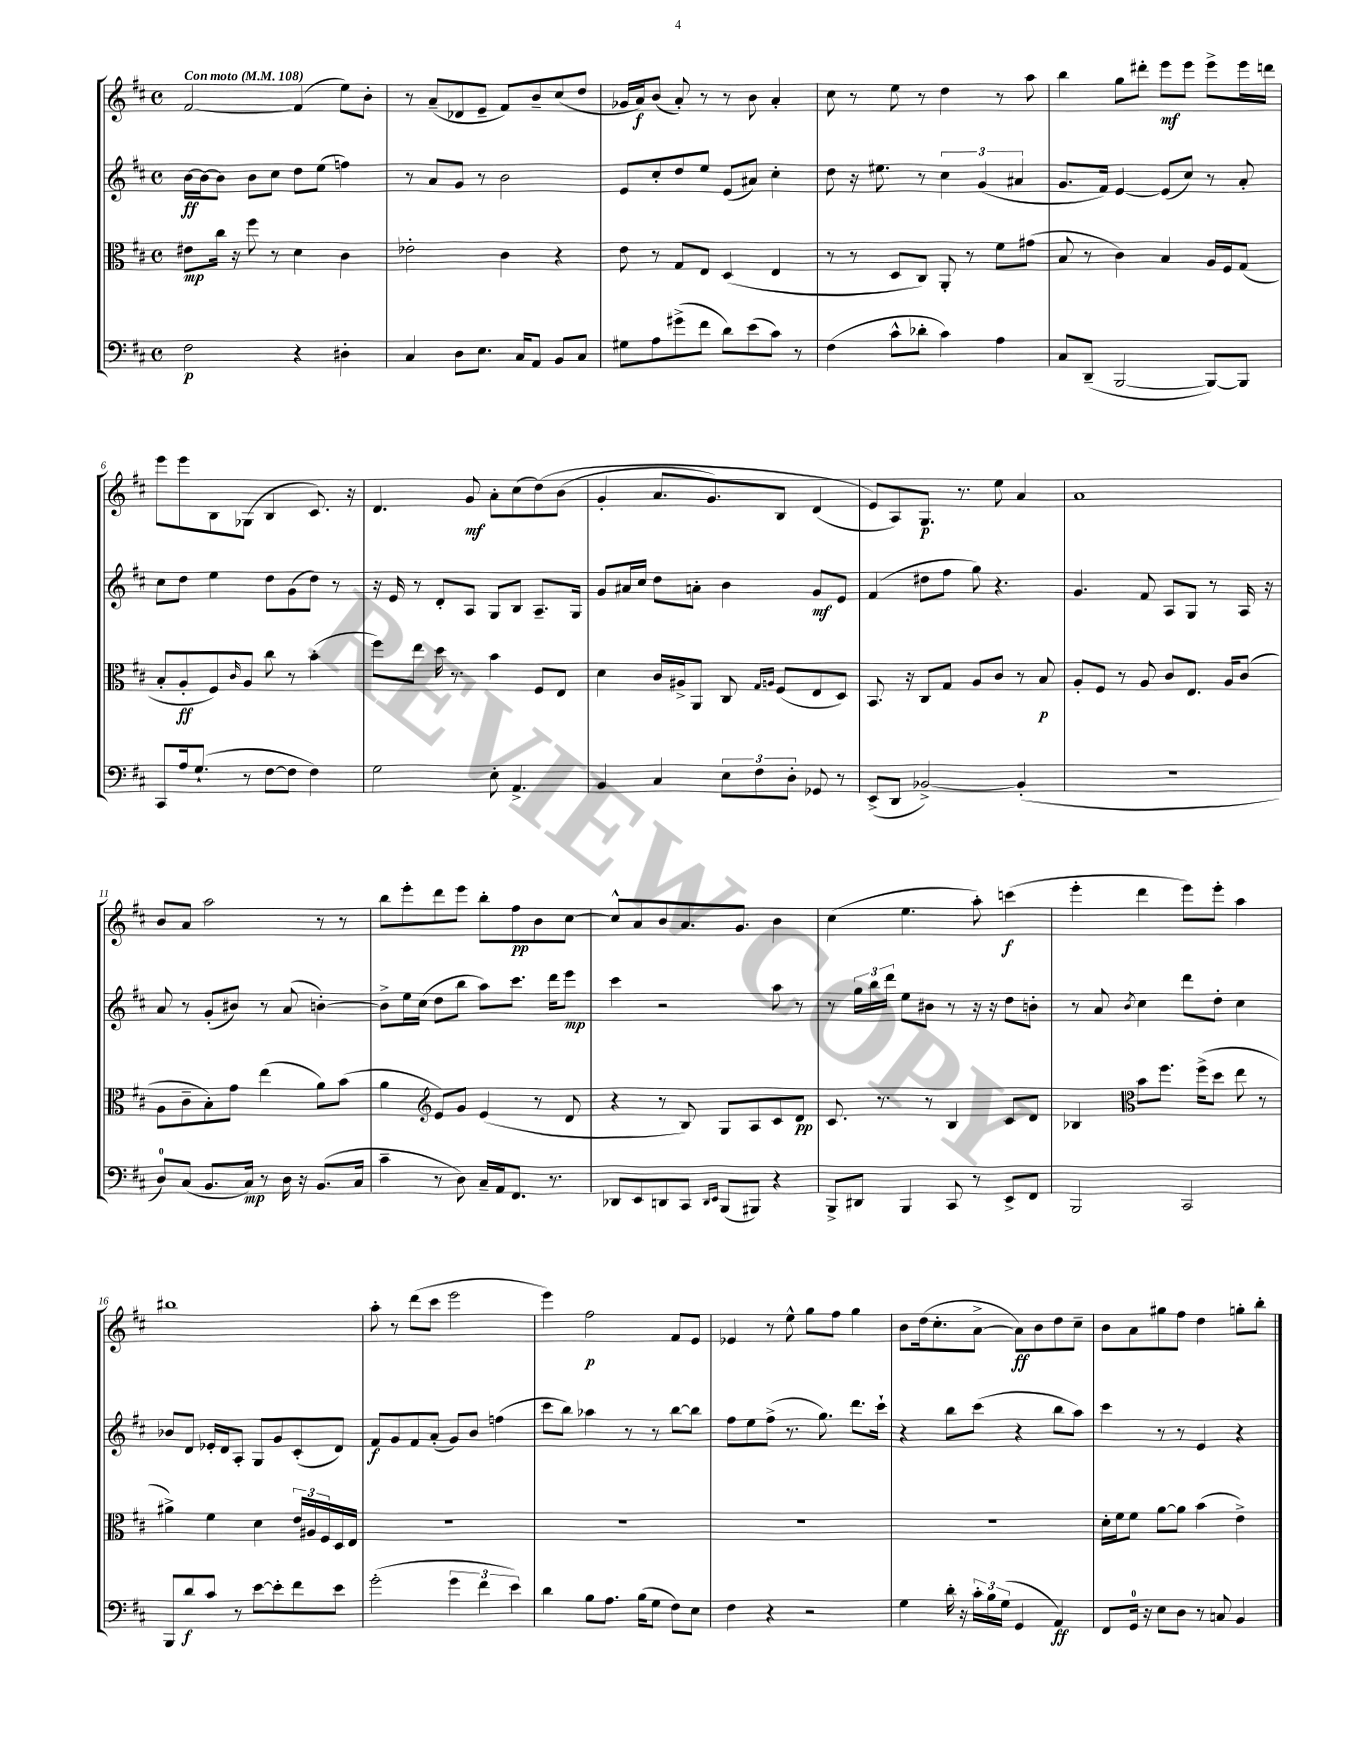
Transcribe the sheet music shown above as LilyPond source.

<<
\new StaffGroup <<
\new Staff = "s0" {
    \clef treble \key d \major \defaultTimeSignature \time 4/4 \tempo "Con moto" 4 = 108
    fis'2~ fis'4( e''8) b'8-. |
    r8 a'8--( des'8 e'8-- fis'8) b'8-- cis''8( d''8 |
    ges'16 a'16\f) b'8( a'8-.) r8 r8 b'8 a'4-. |
    cis''8 r8 e''8 r8 d''4 r8 a''8 |
    b''4 g''8 dis'''8-. e'''8\mf e'''8 e'''8-> e'''16 d'''16 |
    e'''8 e'''8 b8 ges8( b4 cis'8.) r16 |
    d'4. g'8\mf a'8-. cis''8( d''8)\( b'8( |
    g'4-. a'8. g'8.) b8 d'4( |
    e'8\) a8) g8.\p r8. e''8 a'4 |
    a'1 |
    b'8 a'8 a''2 r8 r8 |
    b''8 e'''8-. d'''8 e'''8 b''8-. fis''8\pp b'8 cis''8~ |
    cis''8-^ a'8 b'8 a'8. g'8. b'4 |
    cis''4( e''4. a''8-.) c'''4\f( |
    e'''4-. d'''4 e'''8) e'''8-. a''4 |
    bis''1 |
    a''8-. r8 d'''8( cis'''8 e'''2 |
    e'''4) fis''2\p fis'8 e'8 |
    ees'4 r8 e''8-^ g''8 fis''8 g''4 |
    b'8 d''16( cis''8.-. a'8~-> a'8\ff) b'8 d''8 cis''8-- |
    b'8 a'8 gis''8 fis''8 d''4 g''8-. b''8-. \bar "|." |
}
\new Staff = "s1" {
    \clef treble \key d \major \defaultTimeSignature \time 4/4
    b'16~\ff b'16~ b'8 b'8 cis''8 d''8 e''8( f''4) |
    r8 a'8 g'8 r8 b'2 |
    e'8 cis''8-. d''8 e''8 e'8( ais'8) cis''4-. |
    d''8 r16 eis''8. r8 \tuplet 3/2 { cis''4 g'4( ais'4 } |
    g'8. fis'16) e'4~ e'8( cis''8) r8 a'8-. |
    cis''8 d''8 e''4 d''8 g'8( d''8) r8 |
    r16 e'16 r8 d'8-. a8 g8 b8 a8.-- g16 |
    g'8 ais'16 cis''16 d''8 a'8-. b'4 g'8\mf e'8 |
    fis'4( dis''8 fis''8 g''8) r4. |
    g'4. fis'8 a8 g8 r8 a16 r16 |
    a'8 r8 g'8-.( bis'8) r8 a'8( b'4~-.) |
    b'8-> e''16 cis''16( d''8 b''8 a''8) cis'''8. d'''16 e'''8\mp |
    cis'''4 r2 a''8 r8 |
    r8 \tuplet 3/2 { g''16 b''16 d'''16 } e''8 bis'8 r8 r16 r16 d''8 b'8-. |
    r8 a'8 \acciaccatura { b'8 } cis''4 d'''8 d''8-. cis''4 |
    bes'8 d'8 ees'16-. d'16 a8-. g8 g'8 cis'8-.( d'8) |
    fis'8\f g'8 fis'8 a'8-.( g'8) b'8 f''4( |
    cis'''8 b''8) aes''4 r8 r8 b''8~ b''8 |
    fis''8 e''8 fis''8->( r8. g''8.) d'''8. cis'''16-! |
    r4 b''8 cis'''8( r4 b''8 a''8) |
    cis'''4 r8 r8 e'4 r4 \bar "|." |
}
\new Staff = "s2" {
    \clef alto \key d \major \defaultTimeSignature \time 4/4
    eis'8\mp cis''16 r16 fis''8 r8 d'4 cis'4 |
    ees'2-. cis'4 r4 |
    e'8 r8 g8 e8 d4( e4 |
    r8 r8 d8 cis8) a,8-. r8 fis'8 gis'8( |
    b8 r8 cis'4) b4 a16 fis16 g8( |
    b8-. a8-.\ff fis8) \grace { cis'16 } a8 cis''8 r8 b'4-.( |
    fis''8) e''8 d''16 r8. b'4 fis8 e8 |
    d'4 cis'16 ais16-> a,8 cis8 \grace { g16 a16 } fis8( e8 d8) |
    b,8. r16 cis8 g8 a8 cis'8 r8 b8\p |
    a8-. fis8 r8 a8 cis'8 e8. a16 cis'8( |
    a8 cis'8-- b8-.) g'8 e''4( a'8) b'8( |
    a'4 \clef treble e'8) g'8 e'4( r8 d'8 |
    r4 r8 b8) g8 a8 cis'8 d'8\pp |
    cis'8. r8. r8 b4 cis'8 d'8 |
    bes4 \clef alto b'8 fis''8. fis''16->( d''8 e''8 r8 |
    ais'4->) fis'4 d'4 \tuplet 3/2 { e'16 ais16 fis16 } d16 e16 |
    R1 |
    R1 |
    R1 |
    R1 |
    d'16-. fis'16 fis'8 a'8~ a'8 b'4( e'4->) \bar "|." |
}
\new Staff = "s3" {
    \clef bass \key d \major \defaultTimeSignature \time 4/4
    fis2\p r4 dis4-. |
    cis4 d8 e8. cis16 a,8 b,8 cis8 |
    gis8 a8 gis'8->( fis'8 d'8) e'8( cis'8) r8 |
    fis4( cis'8-^ des'8-. cis'4) a4 |
    cis8 d,8--( b,,2~ b,,8~) b,,8 |
    cis,8 a16 g8.-!( r8 fis8~ fis8 fis4) |
    g2 e8-. a,4.-> |
    b,4 cis4 \tuplet 3/2 { e8 fis8 d8-. } ges,8 r8 |
    e,8->( d,8 bes,2~->) bes,4-.( |
    r1 |
    d8-0) cis8( b,8. cis16\mp) r8 d16 r16 b,8.( cis16 |
    cis'4-- r8 d8) cis16-- a,16 fis,8. r8. |
    des,8 e,8 d,8 cis,8 \grace { d,16 e,16 } b,,8( bis,,8) r4 |
    b,,8-> dis,8 b,,4 cis,8 r8 e,8-> fis,8 |
    b,,2 cis,2 |
    b,,8 d'8\f cis'8 r8 e'8~ e'8-. fis'8 e'8 |
    g'2-.( \tuplet 3/2 { g'4 fis'4 e'4) } |
    d'4 b8 a8. b16( g8 fis8) e8 |
    fis4 r4 r2 |
    g4 d'16-. r16 \tuplet 3/2 { cis'16-. b16 g16( } g,4 a,4\ff) |
    fis,8 g,16-0 r16 e8 d8 r8 c8 b,4 \bar "|." |
}
>>
>>
